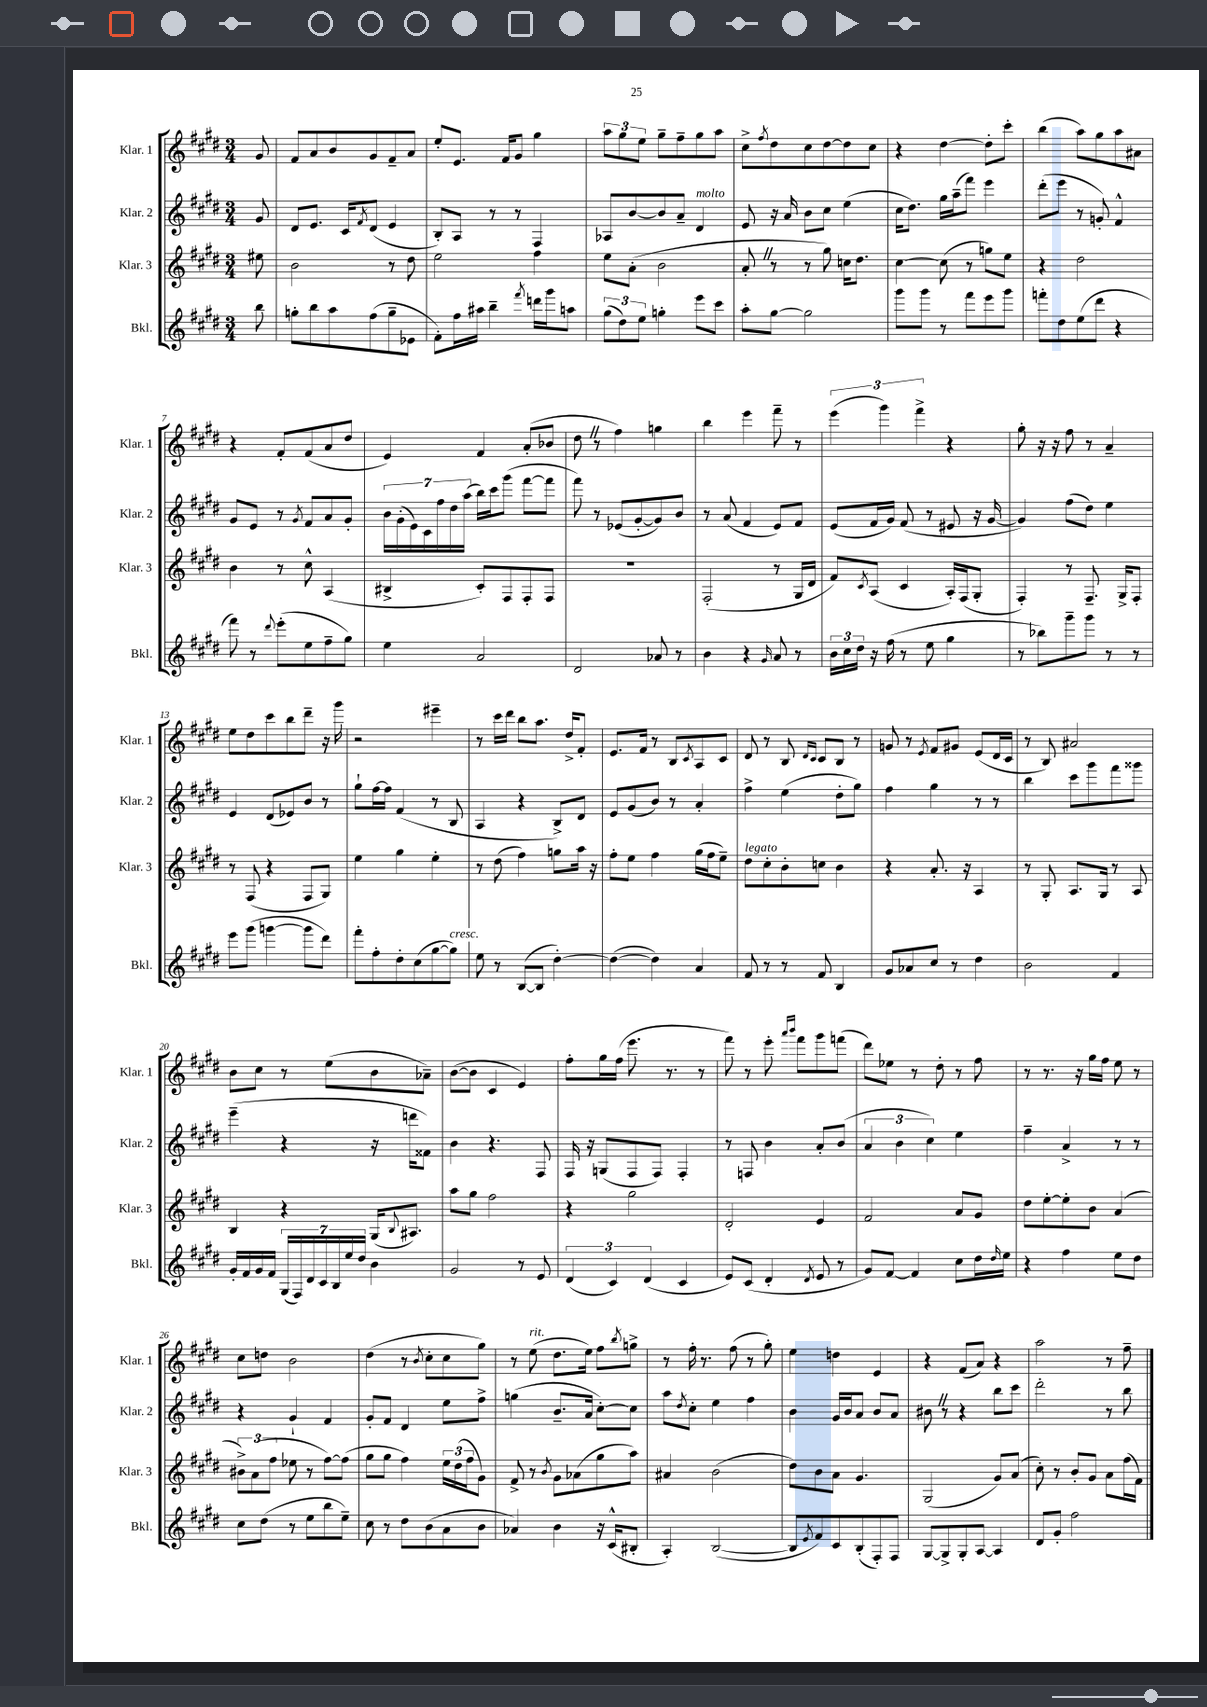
<<
\new StaffGroup <<
\new Staff = "s0" \with { instrumentName = "Klar. 1" shortInstrumentName = "Klar. 1" } {
    \clef treble \key e \major \numericTimeSignature \time 3/4 \partial 8
    gis'8 |
    fis'8 a'8 b'8 gis'8 fis'8-- a'8 |
    e''8-. e'8. fis'16 gis'8 gis''4 |
    \tuplet 3/2 { a''8 gis''8 e''8 } gis''8-- fis''8-- gis''8 a''8 |
    cis''8-> \acciaccatura { fis''8 } dis''8 cis''8 dis''8~ dis''8 cis''8 |
    r4 dis''4~ dis''8-. cis'''8-. |
    b''4( a''8) gis''8 a''8 ais'8 |
    r4 fis'8-. fis'8( a'8 dis''8 |
    e'4) fis'4 a'8-.( bes'8 |
    dis''8 \once \override BreathingSign.text = \markup { \musicglyph "scripts.caesura.straight" } \breathe r8 fis''4) g''4 |
    b''4 e'''4 fis'''8-- r8 |
    \tuplet 3/2 { e'''4( gis'''4) fis'''4-> } r4 |
    gis''8-. r16 r16 fis''8 r8 a'4-- |
    e''8 dis''8 cis'''8 b''8 dis'''8-- r16 gis'''16 |
    r2 eis'''4-- |
    r8 cis'''16 dis'''16 b''8 a''8. dis''16-> fis'8-. |
    e'8. fis'16 r8 b8 \acciaccatura { cis'8 } a8 cis'8 |
    dis'8 r8 b8 \grace { dis'16 cis'16 } cis'8 b8 r8 |
    g'8 r8 \acciaccatura { e'8 } fis'8 gis'8 e'8( dis'16 cis'16 |
    r8 b8) ais'2 |
    b'8 cis''8 r8 e''8( b'8 aes'8--) |
    b'8~( b'8 cis'4 e'4) |
    fis''8-. gis''16 fis''16( e'''8. r8. r8 |
    fis'''8) r8 e'''8-. \grace { a'''16 b'''16 } fis'''8 gis'''8 f'''8( |
    dis'''8) ees''8 r8 dis''8-. r8 fis''8 |
    r8 r8. r16 gis''16 fis''16 e''8 r8 |
    cis''8 d''8 b'2 |
    dis''4( r8 \acciaccatura { b'8 } cis''8-. cis''8 gis''8) |
    r8 e''8^\markup { \italic "rit." }( dis''8. e''16) fis''8 \acciaccatura { b''8 } g''8-> |
    r8 fis''16-. r8. fis''8( r8 gis''8-.) |
    e''4 d''4 e'4 |
    r4 fis'8( a'8) r4 |
    a''2 r8 fis''8-- \bar "|." |
}
\new Staff = "s1" \with { instrumentName = "Klar. 2" shortInstrumentName = "Klar. 2" } {
    \clef treble \key e \major \numericTimeSignature \time 3/4 \partial 8
    gis'8 |
    dis'8 e'8. cis'16 \acciaccatura { fis'8 } dis'8( e'4 |
    b8-.) a8 r8 r8 fis4 |
    aes8 b'8~ b'8 a'8-- dis'4^\markup { \italic "molto" } |
    e'8 r16 a'16 b'8 cis''8 e''4( |
    cis''16 dis''8.) gis''16 a''16--( fis'''8) e'''4 |
    dis'''8-.( e'''8 r8 g'8-.) fis'4-^ |
    gis'8 e'8 r8 \acciaccatura { gis'8 } fis'8 a'8 gis'8-. |
    \tuplet 7/4 { b'16 gis'16-.( e'16) cis'16 fis''16 dis''16 a''16( } b''16) cis'''16 gis'''8( fis'''8~ fis'''8 |
    fis'''8) r8 ees'8( gis'8~-. gis'8) b'8 |
    r8 a'8( fis'4 e'8) fis'8 |
    e'8( fis'16 gis'16) fis'8( r8 eis'8 r16 gis'16~ |
    gis'4) fis''8( dis''8) e''4 |
    e'4 dis'8( ees'8) b'8 r8 |
    gis''8-! fis''16~ fis''16 fis'4( r8 b8 |
    a4 r4 b8->) dis'8 |
    e'8 gis'8( b'8) r8 a'4-. |
    fis''4-> e''4( dis''8-. gis''8) |
    fis''4 gis''4 r8 r8 |
    b''4 cis'''8 gis'''8 fis'''8 gisis'''8 |
    e'''4--( r4 r16 d'''16 fisis'8) |
    b'4 r4. fis8 |
    fis16 r16 g8( fis8 fis8) fis4-. |
    r8 f8 b'4 a'8-. b'8( |
    \tuplet 3/2 { a'4 b'4 cis''4) } e''4 |
    fis''4-- a'4-> r8 r8 |
    r4 gis'4-! fis'4 |
    gis'8-. fis'8 dis'4 e''8 fis''8-> |
    g''4( b'8.-- a'16 cis''8~-.) cis''8 |
    a''8 \acciaccatura { dis''8 } cis''8-. e''4 fis''4 |
    b'4 gis'16 b'16 a'8 b'8 a'8 |
    bis'8 \once \override BreathingSign.text = \markup { \musicglyph "scripts.caesura.straight" } \breathe r8 r4 b''8 cis'''8 |
    dis'''2-. r8 b''8 \bar "|." |
}
\new Staff = "s2" \with { instrumentName = "Klar. 3" shortInstrumentName = "Klar. 3" } {
    \clef treble \key e \major \numericTimeSignature \time 3/4 \partial 8
    eis''8 |
    b'2 r8 dis''8 |
    e''2 fis''4 |
    e''8 a'8-.( b'2 |
    a'8-. \once \override BreathingSign.text = \markup { \musicglyph "scripts.caesura.straight" } \breathe r8 r8 gis''8) c''16 dis''8. |
    cis''4~ cis''8( r8 g''8) e''8 |
    r4 dis''2 |
    b'4 r8 cis''8-^ a4( |
    bis4-> cis'8-.) fis8 fis8-. fis8 |
    R2. |
    fis2-.( r8 gis16 dis'16 |
    fis'8) \acciaccatura { cis'8 } a8( cis'4 a16-.) fis16( gis8-. |
    fis4-.) r8 fis8.-- gis16-> fis8-. |
    r8 fis8( r4 fis8 gis8) |
    e''4 gis''4 e''4-. |
    r8 dis''8( fis''4) g''8 a''16 r16 |
    fis''8-. e''8 fis''4 gis''16( fis''16 e''8--) |
    dis''8^\markup { \italic "legato" } cis''8-. b'8-. c''8 b'4 |
    r4 a'8.-. r16 a4 |
    r8 gis8-. a8. gis16 r8 a8 |
    b4 r4 gis16( \appoggiatura { b8 } ais8.) |
    a''8 gis''8 fis''2 |
    r4 gis''2 |
    dis'2-. e'4 |
    fis'2 a'8 gis'8 |
    dis''8 e''8~-. e''8-. b'8 a'4( |
    \tuplet 3/2 { bis'8->) a'8( fis''8 } ees''8 r8 fis''8~) fis''8( |
    gis''8 gis''8 fis''4) \tuplet 3/2 { e''16 dis''16( fis''16 } gis'8) |
    fis'8-> r8 \acciaccatura { b'8 } gis'8 aes'8( gis''8 a''8) |
    ais'4 b'2( |
    dis''8) b'8 a'8 gis'4. |
    gis2( gis'8) a'8( |
    cis''8-.) r8 b'8-. gis'8 a'8 fis''16( fis'16) \bar "|." |
}
\new Staff = "s3" \with { instrumentName = "Bkl." shortInstrumentName = "Bkl." } {
    \clef treble \key e \major \numericTimeSignature \time 3/4 \partial 8
    b''8 |
    g''8-. b''8 a''8 fis''8( g''8-- ees'8 |
    fis'8-.) fis''16 ais''16 b''4-- \acciaccatura { fis'''8 } d'''16 gis'''16 a''8 |
    \tuplet 3/2 { gis''8( dis''8) e''8 } g''4-. e'''8 cis'''8 |
    a''8-. gis''8~ gis''2 |
    gis'''8 gis'''8 r8 fis'''8 e'''8 gis'''8 |
    f'''8-. dis''8 e''8( dis'''8 r4 |
    fis'''8) r8 \appoggiatura { dis'''8 } e'''8-.( e''8 fis''8-- gis''8) |
    e''4 a'2 |
    dis'2 aes'8 r8 |
    b'4 r4 \grace { gis'16 } a'8 r8 |
    \tuplet 3/2 { b'16 cis''16 dis''16 } r16 fis''16( r8 e''8 gis''4 |
    r8 bes''8) gis'''8-- gis'''8 r8 r8 |
    e'''8 gis'''8( g'''4~ g'''8 dis'''8) |
    fis'''8-. fis''8-. dis''8-. cis''8( gis''8~ gis''8^\markup { \italic "cresc." }) |
    e''8 r8 b8~( b8 dis''4~-.) |
    dis''4~( dis''4) a'4 |
    fis'8 r8 r8 fis'8 b4 |
    gis'8 aes'8 cis''8 r8 dis''4 |
    b'2 fis'4 |
    gis'16-. fis'16 gis'16 fis'16 \tuplet 7/4 { gis16( fis16) dis'16 cis'16 b16 e''16 dis''16 } b'4 |
    gis'2 r8 e'8 |
    \tuplet 3/2 { dis'4( cis'4) dis'4( } cis'4 |
    e'8) cis'8( dis'4-. \acciaccatura { dis'8 } e'8 r8 |
    gis'8) fis'8~ fis'4 cis''8 dis''16 \grace { dis''16 } e''16 |
    r4 fis''4 e''8 dis''8 |
    cis''8 dis''8( r8 e''8 b''8 e''8--) |
    cis''8 r8 dis''8 b'8( a'8 b'8 |
    aes'4) b'4 r16 cis'16-^( bis8-. |
    a4-.) b2~( |
    b8 \acciaccatura { e'8 } fis'8) cis'8 b8-.( fis8-.) fis8 |
    gis8~ gis8-> gis8-. a8~ a4 |
    dis'8 gis'8-. fis''2 \bar "|." |
}
>>
>>
